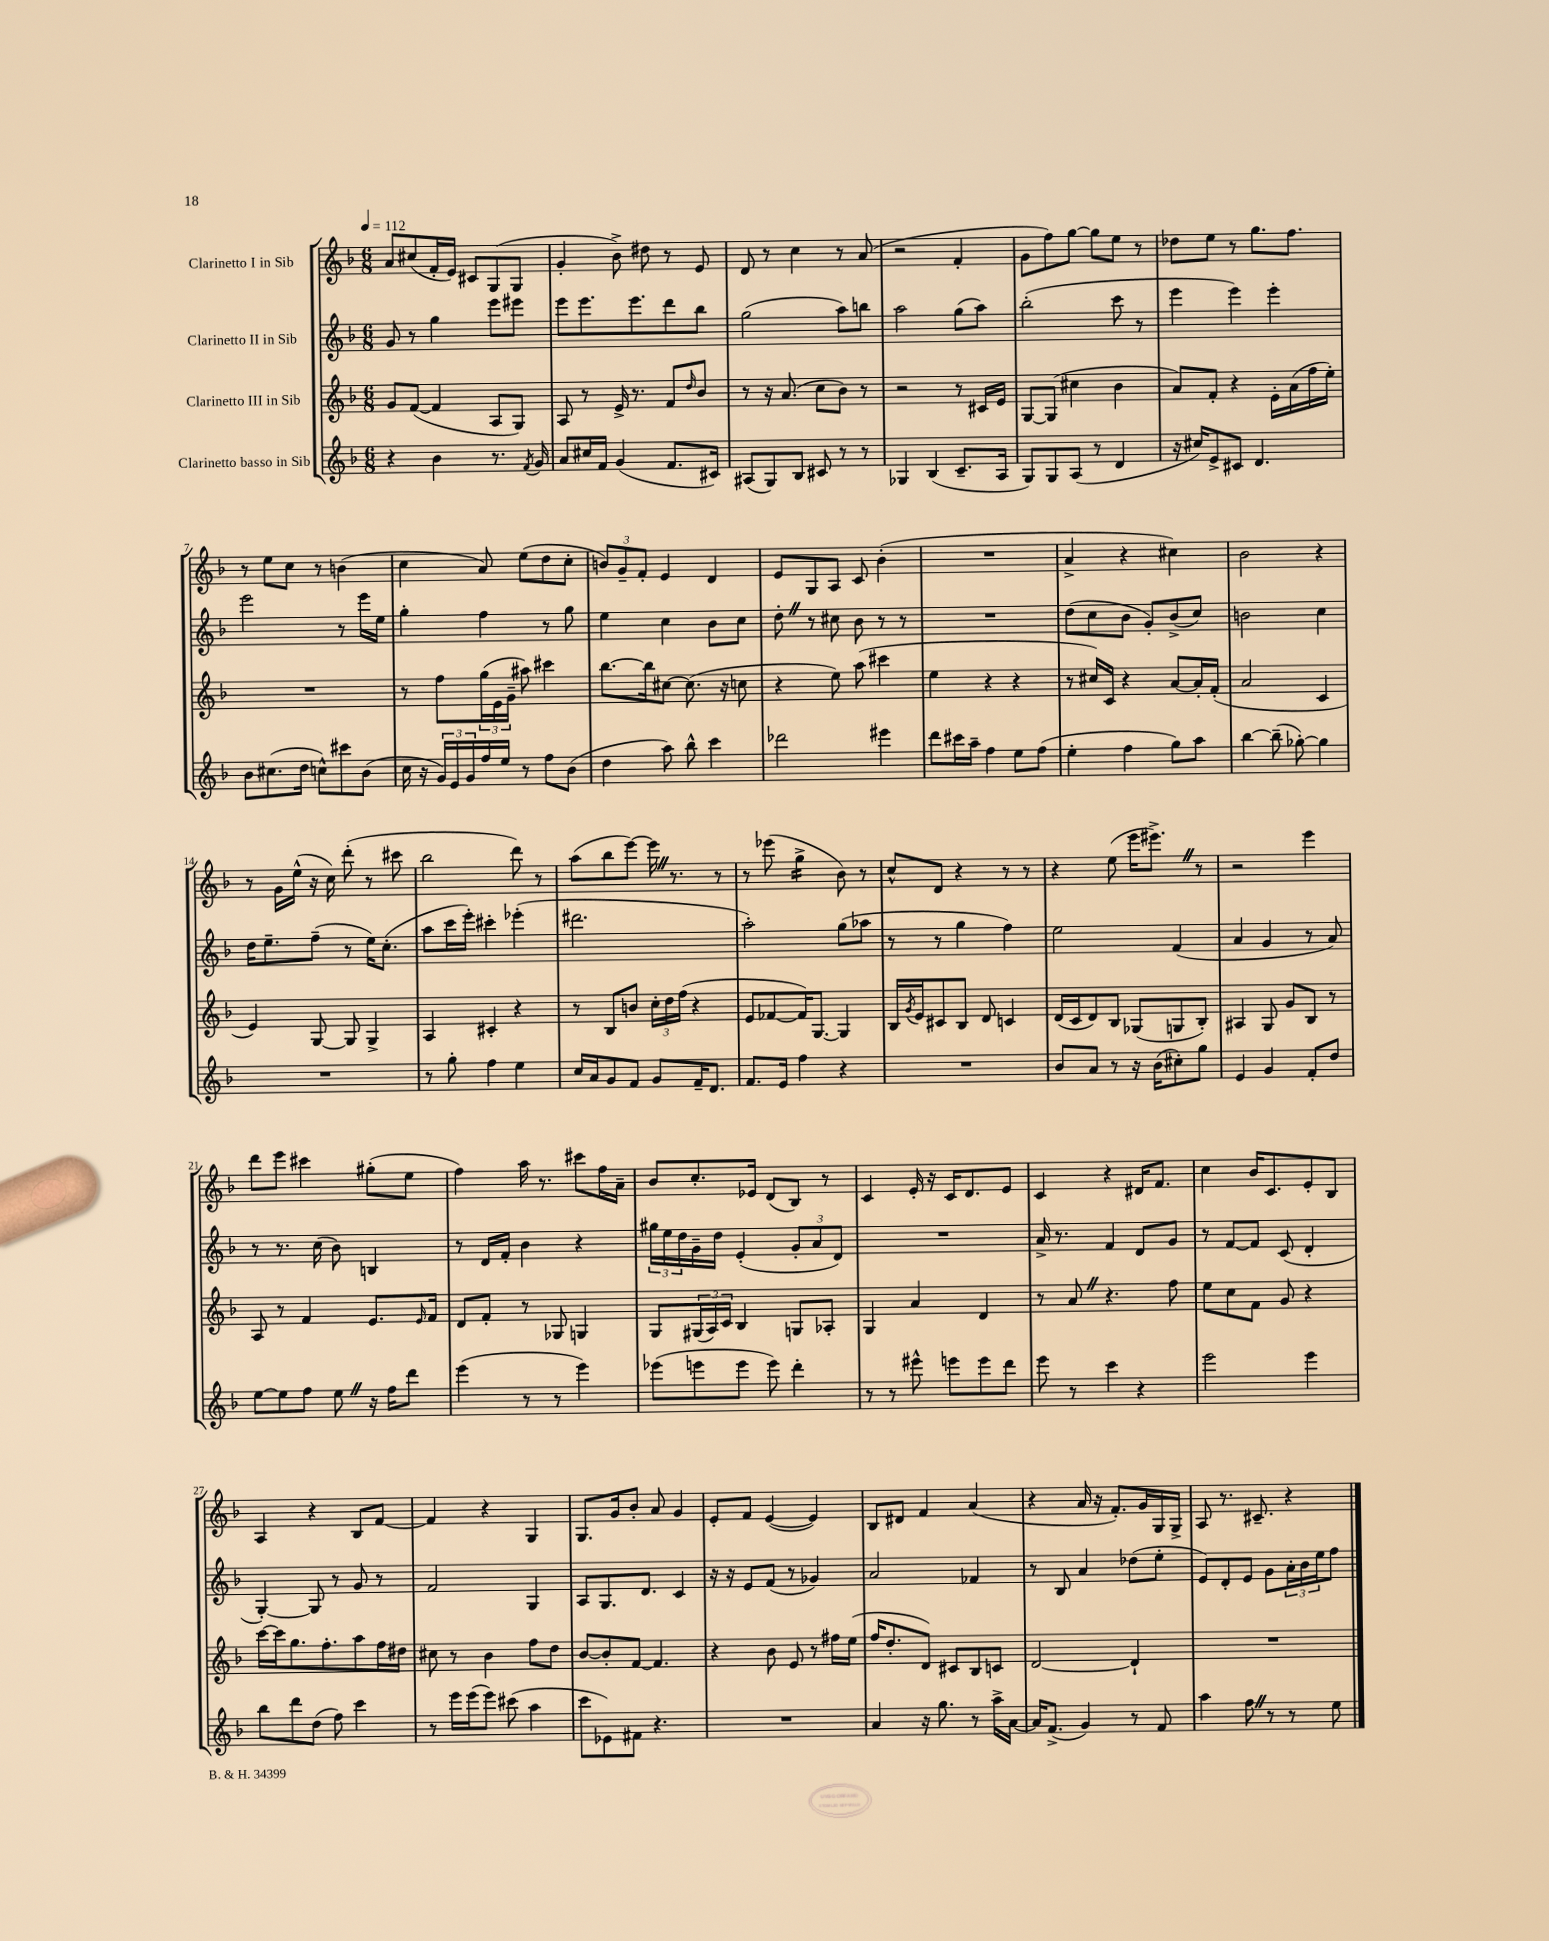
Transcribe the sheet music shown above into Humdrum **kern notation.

**kern	**kern	**kern	**kern
*staff4	*staff3	*staff2	*staff1
*clefG2	*clefG2	*clefG2	*clefG2
*k[b-]	*k[b-]	*k[b-]	*k[b-]
*M6/8	*M6/8	*M6/8	*M6/8
*MM112	*MM112	*MM112	*MM112
4r	8g	8g	8a
.	([8f	8r	(8cc#
4b-	4f]	4gg	16f'
.	.	.	16e)
.	.	.	8c#
8.r	8A	8eee	(8G
.	8G)	8eee#	8G
8qf	.	.	.
16g	.	.	.
=	=	=	=
8a	8A	8eee	4g'
16cc#	8r	8.eee	.
16f	.	.	.
(4g	16e^	.	8b-^)
.	8.r	8.eee	.
.	.	.	8dd#
8.f	8f	8ddd	8r
.	16qqdd	.	.
.	8b-	8bb-	8e
16c#)	.	.	.
=	=	=	=
(8A#	8r	(2gg	8d
8G)	16r	.	8r
.	(8.a	.	.
8B-	.	.	4cc
8c#	8cc	.	.
8r	8b-)	8aa)	8r
8r	8r	8bb	(8a
=	=	=	=
4G-	2r	2aa	2r
(4B-	.	.	.
8.c~	8r	(8gg	4f'
.	16c#	8aa)	.
16A	16e	.	.
=	=	=	=
8G)	[8G	(2bb-'	8g
8G	(8G]	.	8ff)
(8A	4cc#	.	[8gg
8r	.	.	8gg]
4d	4b-	8ccc	8ee
.	.	8r	8r
=	=	=	=
16r	8a)	4eee	8dd-
16cc#)	.	.	.
8e^	8f'	.	8ee
8c#	4r	4eee)	8r
4.d	.	.	8.gg
.	16e'	4eee'	.
.	(16a	.	8.ff
.	16ff	.	.
.	16ee')	.	.
=	=	=	=
8b-	2.r	2eee	8r
(8.cc#	.	.	8ee
.	.	.	8cc
16dd	.	.	.
8cc^^)	.	.	8r
8ccc#	.	8r	(4b
(8b-	.	16eee	.
.	.	16ee	.
=	=	=	=
16cc	8r	4gg'	4cc
16r	.	.	.
24g)	8ff	.	.
24e	.	.	.
24g	.	.	.
16ff	(24gg	4ff	8a)
.	24e	.	.
16ee	.	.	.
.	24g~	.	.
8r	8aa#)	.	(8ee
8ff	4ccc#	8r	8dd
(8b-	.	8gg	8cc'
=	=	=	=
4dd	[8.bb-	4ee	12b)
.	.	.	12g~
.	.	.	12f'
.	16bb-]	.	.
8aa)	[8cc#	4cc	4e
8bb-^^	(8.cc#]	.	.
4ccc	.	8b-	4d
.	16r	.	.
.	8cc	8cc	.
=	=	=	=
2ddd-	4r	8dd'	8e
.	.	8r	8G
.	8ee)	8cc#	8A
.	(8aa	8b-	8c
4eee#	4ccc#	8r	(4b-'
.	.	8r	.
=	=	=	=
8ddd	4ee	2.r	2.r
16ccc#	.	.	.
16aa~	.	.	.
4ff	4r	.	.
8ee	4r	.	.
(8ff	.	.	.
=	=	=	=
4ee'	8r	(8dd	4a^
.	16cc#)	8cc	.
.	16c	.	.
4ff	4r	8b-	4r
.	.	8g')	.
8gg)	[8a	(8b-^	4cc#)
8aa	16a']	8cc)	.
.	(16f'	.	.
=	=	=	=
[4bb-	2a	2b	2b-
(8bb-~]	.	.	.
[8gg-')	.	.	.
4gg-]	4c	4cc	4r
=	=	=	=
2.r	4e)	16dd	8r
.	.	8.ee~	.
.	.	.	16g
.	.	.	(16ee^^
.	[8G	(8ff~	16r
.	.	.	16cc)
.	8G]	8r	(8ddd'
.	4G^	16ee)	8r
.	.	(8.cc'	.
.	.	.	8ccc#
=	=	=	=
8r	4A	8aa	2bb-
8gg'	.	16ccc	.
.	.	16eee')	.
4ff	4c#'	4ccc#'	.
4ee	4r	(4eee-'	8ddd)
.	.	.	8r
=	=	=	=
16cc	8r	2.ddd#	(8aa
16a	.	.	.
8g	8B-	.	8bb-
8f	8b	.	[8eee)
8g	24cc'	.	16eee]
.	24dd	.	.
.	.	.	8.r
.	(24ff	.	.
16f~	4r	.	.
8.d	.	.	.
.	.	.	8r
=	=	=	=
8.f	8e	2aa')	8r
.	[8f-	.	(8eee-
16e	.	.	.
4ff	16f-])	.	4gg^
.	[8.G	.	.
4r	4G]	(8gg	8b-)
.	.	8aa-	8r
=	=	=	=
2.r	16B-	8r	8cc^^
.	8qg	.	.
.	16e	.	.
.	8c#	8r	8d
.	8B-	4gg	4r
.	8d	.	.
.	4c	4ff)	8r
.	.	.	8r
=	=	=	=
8b-	(16d	2ee	4r
.	16c	.	.
8a	8d)	.	.
8r	8B-	.	(8ee
16r	(8G-	.	16eee
(16b-	.	.	8.eee#^)
8cc#')	8G	(4f	.
8gg	8B-')	.	8r
=	=	=	=
4e	4A#	4a	2r
4g	8G	4g	.
.	8g	.	.
8f'	8B-	8r	4eee
8dd	8r	8a)	.
=	=	=	=
[8ee	8A	8r	8ddd
8ee]	8r	8.r	8eee
8ff	4f	.	4ccc#
.	.	(16cc	.
8ee	.	8b-)	.
16r	8.e	4B	(8gg#'
16ff	.	.	.
8ddd	.	.	8ee
.	16qqe	.	.
.	16f	.	.
=	=	=	=
(4eee	8d	8r	4ff)
.	8f'	16d	.
.	.	16f'	.
8r	8r	4b-	16aa
.	.	.	8.r
8r	8G-	.	.
4eee)	4G	4r	8ccc#
.	.	.	16ff
.	.	.	16a~
=	=	=	=
(8eee-	8G	24gg#	8b-
.	.	24ee	.
.	.	24dd	.
8eee	(24G#	16g~	8.cc'
.	24A)	.	.
.	.	16dd	.
.	24c	.	.
8eee	4B-	(4e'	.
.	.	.	16e-
8eee)	.	.	(8d
4ddd'	8G	12g'	8B-)
.	.	12a	.
.	8A-'	.	8r
.	.	12d)	.
=	=	=	=
8r	4G	2.r	4c
8r	.	.	.
8eee#^^	4a	.	16e'
.	.	.	16r
8eee	.	.	16c
.	.	.	8.d
8eee	4d	.	.
8ddd	.	.	8e
=	=	=	=
8eee	8r	16a^	4c
.	.	8.r	.
8r	8a	.	.
4ccc	4.r	4f	4r
4r	.	8d	16d#
.	.	.	8.f
.	8ff	8g	.
=	=	=	=
2eee	8ee	8r	4cc
.	8cc	[8f	.
.	8f	8f]	16b-
.	.	.	8.c
.	8g	(8c	.
4eee	4r	4d'	8e'
.	.	.	8B-
=	=	=	=
8bb-	[16ccc	[4G')	4A
.	16ccc]	.	.
8ddd	8.gg	.	.
(8dd	.	8G]	4r
.	8.ff'	.	.
8ff)	.	8r	.
4ccc	8aa	8g	8B-
.	16ff	8r	[8f
.	16dd#	.	.
=	=	=	=
8r	8cc#	2f	4f]
16eee	8r	.	.
(16eee	.	.	.
8eee)	4b-	.	4r
(8ccc#	.	.	.
4aa	8ff	4G	4G
.	8dd	.	.
=	=	=	=
8ccc	[8b-	8A	8.G
8e-)	8b-']	8.G	.
.	.	.	16g
8f#	[8f	.	8b-'
.	.	8.d	.
4.r	4.f]	.	8a
.	.	4c	4g
=	=	=	=
2.r	4r	16r	8e'
.	.	16r	.
.	.	8e	8f
.	8b-	(8f	([4e
.	8e	8r	.
.	8r	4g-)	4e])
.	16ff#	.	.
.	(16ee	.	.
=	=	=	=
4a	16ff	2a	8B-
.	8.dd'	.	.
.	.	.	8d#
16r	8d)	.	4f
8.gg	.	.	.
.	8c#	.	.
8r	8B-	4f-	(4a
16aa^	8c	.	.
[16a	.	.	.
=	=	=	=
16a]	[2d	8r	4r
(8.f^	.	.	.
.	.	8B-	.
4g)	.	4a	16a
.	.	.	16r
.	.	.	8.f')
8r	4d`]	(8dd-	.
.	.	.	16g
8f	.	8ee'	16G
.	.	.	16G^
=	=	=	=
4aa	2.r	8e)	8A
.	.	8d'	8.r
8ff	.	8e	.
.	.	.	8.c#~
8r	.	8g	.
8r	.	24a'	4r
.	.	24b-	.
.	.	24ee	.
8ee	.	8ff	.
==	==	==	==
*-	*-	*-	*-
